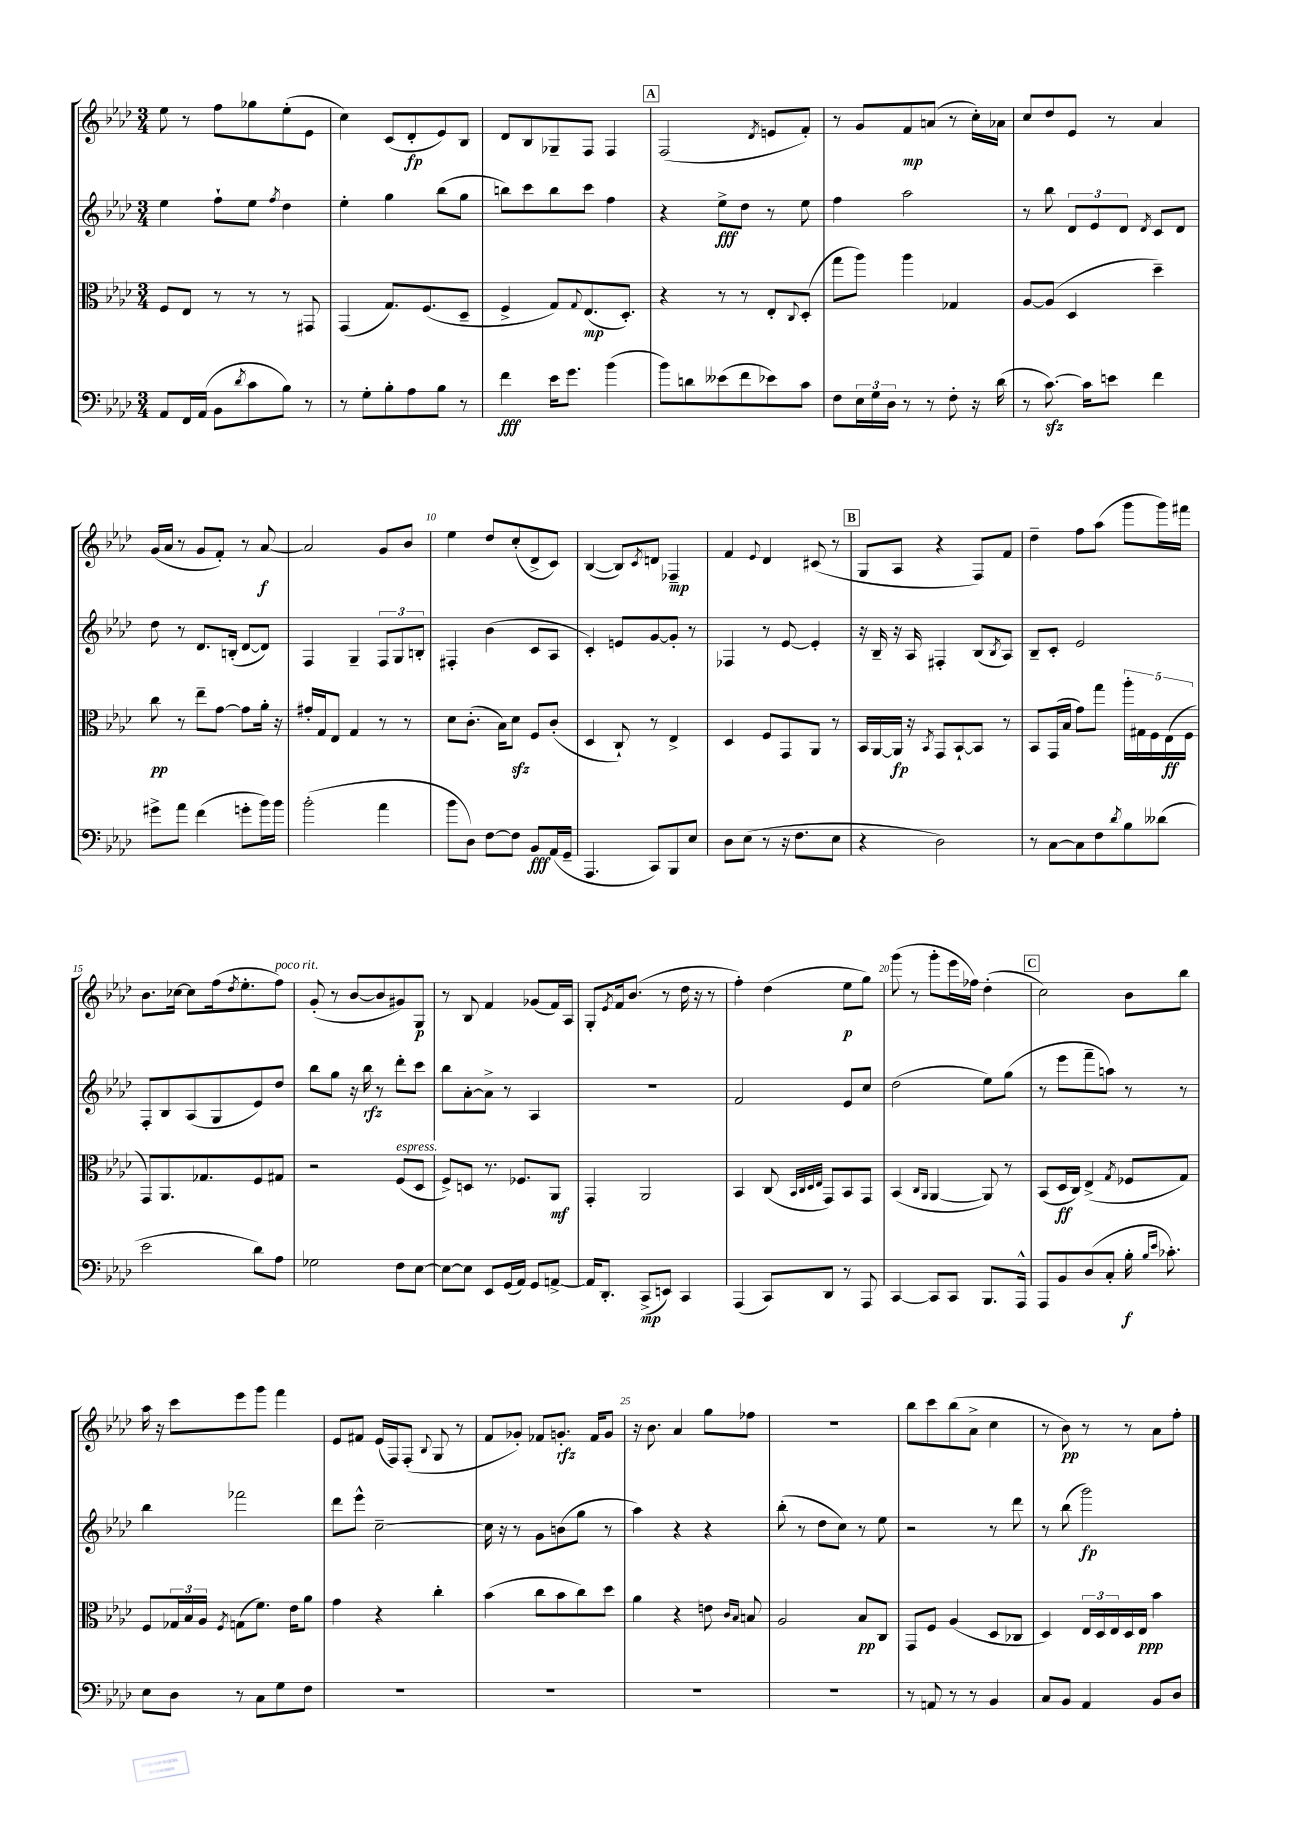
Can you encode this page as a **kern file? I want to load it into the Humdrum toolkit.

**kern	**dynam	**kern	**dynam	**kern	**dynam	**kern	**dynam
*part4	*part4	*part3	*part3	*part2	*part2	*part1	*part1
*staff4	*staff4	*staff3	*staff3	*staff2	*staff2	*staff1	*staff1
*clefF4	*	*clefC3	*	*clefG2	*	*clefG2	*
*k[b-e-a-d-]	*	*k[b-e-a-d-]	*	*k[b-e-a-d-]	*	*k[b-e-a-d-]	*
*M3/4	*	*M3/4	*	*M3/4	*	*M3/4	*
=2	=2	=2	=2	=2	=2	=2	=2
8AA-/L	.	8F/L	.	4ee-\	.	8ee-\	.
16FF/L	.	8E-/J	.	.	.	8r	.
(16AA-/JJ	.	.	.	.	.	.	.
8BB-\L	.	8r	.	8ff`\L	.	8ff\L	.
8qd-/	.	.	.	.	.	.	.
8c\	.	8r	.	8ee-\J	.	8gg-X\	.
.	.	.	.	8qff/	.	.	.
8B-\J)	.	8r	.	4dd-\	.	(8ee-'\	.
8r	.	8GG#X/	.	.	.	8e-\J	.
=3	=3	=3	=3	=3	=3	=3	=3
8r	.	(4GG/	.	4ee-'\	.	4cc\)	.
8G'\L	.	.	.	.	.	.	.
8B-'\	.	8.G/L)	.	4gg\	.	(8c/L	.
8A-\	.	.	.	.	.	8d-'/	fp
.	.	(8.F/	.	.	.	.	.
8B-\J	.	.	.	(8bb-\L	.	8e-/)	.
8r	.	8D-~/J	.	8gg\J	.	8B-/J	.
=4	=4	=4	=4	=4	=4	=4	=4
4f\	fff	4F^/	.	8bbn\L)	.	8d-/L	.
.	.	.	.	8ccc\	.	8B-/	.
16e-\KL	.	8G/L)	.	8bb\	.	8G-X~/	.
8.g\J	.	.	.	.	.	.	.
.	.	8qqG/	.	.	.	.	.
.	.	(8.E-/	mp	8ccc\J	.	8F/J	.
(4b-\	.	.	.	4ff\	.	4F/	.
.	.	8.D-'/J)	.	.	.	.	.
!!LO:REH:place=s1:t=A
=5	=5	=5	=5	=5	=5	=5	=5
8b-\L)	.	4r	.	4r	.	(2F/	.
8dn\	.	.	.	.	.	.	.
(8e--X\	.	8r	.	8ee-^\L	fff	.	.
8f\	.	8r	.	8dd-\J	.	.	.
.	.	.	.	.	.	8qd-/	.
8e-X\)	.	8E-'/L	.	8r	.	8en/L	.
.	.	8qqC/	.	.	.	.	.
8c\J	.	(8D-'/J	.	8ee-\	.	8f'/J)	.
=6	=6	=6	=6	=6	=6	=6	=6
8F\L	.	8gg\L	.	4ff\	.	8r	.
24E-\L	.	8aa-\J)	.	.	.	8g/L	.
24G\	.	.	.	.	.	.	.
24D-\JJ	.	.	.	.	.	.	.
8r	.	4aa-\	.	2aa-\	.	8f/	mp
8r	.	.	.	.	.	(8an/J	.
8F'\	.	4G-X/	.	.	.	8r	.
16r	.	.	.	.	.	16cc'\LL)	.
(16d-\	.	.	.	.	.	16a-X\JJ	.
=7	=7	=7	=7	=7	=7	=7	=7
8r	.	[8A-/L	.	8r	.	8cc/L	.
[8.czz\)	.	(8A-/J]	.	8bb-\	.	8dd-/	.
.	.	4D-/	.	12d-/L	.	8e-/J	.
16c\KL]	.	.	.	.	.	.	.
.	.	.	.	12e-/	.	.	.
8en\J	.	.	.	.	.	8r	.
.	.	.	.	12d-/J	.	.	.
.	.	.	.	8qd-/	.	.	.
4f\	.	4dd-~\)	.	8c/L	.	4a-/	.
.	.	.	.	8d-/J	.	.	.
!!LO:LB:g=z
=8	=8	=8	=8	=8	=8	=8	=8
8g#X^\L	.	8cc\	pp	8dd-\	.	(16g/LL	.
.	.	.	.	.	.	16a-/JJ	.
8a-\J	.	8r	.	8r	.	8r	.
(4f\	.	8ee-~\L	.	8.d-/L	.	8g/L	.
.	.	[8g\J	.	.	.	8f'/J)	.
.	.	.	.	(16Bn'/Jk	.	.	.
8gn'\L	.	8g\L]	.	[8d-/L	.	8r	.
16b-\L)	.	16a-'\Jk	.	8d-/J])	.	[8a-/	f
16b-\JJ	.	16r	.	.	.	.	.
=9	=9	=9	=9	=9	=9	=9	=9
(2b-'\	.	16g#X'/LL	.	4F/	.	2a-/]	.
.	.	16G/J	.	.	.	.	.
.	.	8E-/J	.	.	.	.	.
.	.	4G/	.	4G~/	.	.	.
4a-\	.	8r	.	12F/L	.	8g/L	.
.	.	.	.	12G/	.	.	.
.	.	8r	.	.	.	8b-/J	.
.	.	.	.	12Bn'/J	.	.	.
=10	=10	=10	=10	=10	=10	=10	=10
8b-\L	.	8d-\L	.	4F#X'/	.	4ee-\	.
8D-\J)	.	(8.c'\J	.	.	.	.	.
[8F\L	.	.	.	(4b-\	.	8dd-/L	.
.	.	16B-\KL)	.	.	.	.	.
8F\J]	.	8d-zz\J	.	.	.	(8cc'/	.
8BB-/L	fff	8F/L	.	8c/L	.	8d-^/	.
(16AA-/L	.	(8c'/J	.	8A-/J	.	8c/J)	.
16GG~/JJ	.	.	.	.	.	.	.
=11	=11	=11	=11	=11	=11	=11	=11
4.AAA-/	.	4D-/	.	4c'/)	.	([4B-/	.
.	.	8C`/)	.	8en/L	.	8B-/L])	.
.	.	.	.	.	.	8qc/	.
8CC/L)	.	8r	.	[8g/	.	8dn/J	.
8BBB-/	.	4E-^/	.	8g'/J]	.	4F-X~/	mp
8E-/J	.	.	.	8r	.	.	.
=12	=12	=12	=12	=12	=12	=12	=12
8D-\L	.	4D-/	.	4F-X/	.	4f/	.
(8E-\J	.	.	.	.	.	.	.
.	.	.	.	.	.	8qqe-/	.
8r	.	8F/L	.	8r	.	4d-/	.
16r	.	8GG/	.	[8e-/	.	.	.
8.F\L	.	.	.	.	.	.	.
.	.	8AA-/J	.	4e-'/]	.	(8c#X/	.
8E-\J	.	8r	.	.	.	8r	.
!!LO:REH:place=s1:t=B
=13	=13	=13	=13	=13	=13	=13	=13
4r	.	16BB-/LL	.	16r	.	8G/L	.
.	.	[16AA-/	.	16B-~/	.	.	.
.	.	16AA-/JJ]	fp	16r	.	8A-/J	.
.	.	16r	.	16A-/	.	.	.
.	.	8qBB-/	.	.	.	.	.
2D-\)	.	8GG/L	.	4F#X'/	.	4r	.
.	.	[8BB-`/	.	.	.	.	.
.	.	8BB-/J]	.	(8B-/L	.	8F/L)	.
.	.	.	.	8qB-/	.	.	.
.	.	8r	.	8A-/J)	.	8f/J	.
=14	=14	=14	=14	=14	=14	=14	=14
8r	.	8BB-/L	.	8B-~/L	.	4dd-~\	.
[8C\L	.	(16GG/L	.	8c'/J	.	.	.
.	.	16B-/JJ	.	.	.	.	.
8C\]	.	8g\L)	.	2e-/	.	8ff\L	.
8F\	.	8gg\J	.	.	.	(8aa-\J	.
8qd-/	.	.	.	.	.	.	.
8B-\	.	20aa-'\LL	.	.	.	8ggg\L	.
.	.	20G#X\	.	.	.	.	.
.	.	20F\	.	.	.	.	.
(8d--X\J	.	.	.	.	.	16ggg\L)	.
.	.	(20E-\	ff	.	.	.	.
.	.	.	.	.	.	16fff#X\JJ	.
.	.	20F\JJ	.	.	.	.	.
!!LO:LB:g=z
=15	=15	=15	=15	=15	=15	=15	=15
2e-\	.	8GG/L)	.	8F'/L	.	8.b-\L	.
.	.	8.AA-/	.	8B-/	.	.	.
.	.	.	.	.	.	[16cc-X\Jk	.
.	.	.	.	(8A-/	.	8cc-\L]	.
.	.	8.G-X/	.	.	.	.	.
.	.	.	.	8G/	.	(16ff\k	.
.	.	.	.	.	.	8qdd-/	.
.	.	.	.	.	.	8.ee-'\	.
8d-\L)	.	8F/	.	8e-/)	.	.	.
!	!	!	!	!	!	!LO:TX:a:i:t=poco rit.	!
8A-\J	.	8G#X/J	.	8dd-/J	.	8ff\J)	.
=16	=16	=16	=16	=16	=16	=16	=16
2G-X\	.	2r	.	8bb-\L	.	(8g'/	.
.	.	.	.	8gg\J	.	8r	.
.	.	.	.	16r	.	[8b-/L	.
.	.	.	.	16bb-\	rfz	.	.
.	.	.	.	8r	.	8b-/]	.
!	!	!LO:TX:a:i:t=espress.	!	!	!	!	!
8F\L	.	(8F/L	.	8ddd-'\L	.	8g#X/)	.
[8E-\J	.	8D-/J	.	8ccc\J	.	8G/J	p
=17	=17	=17	=17	=17	=17	=17	=17
8E-\L_	.	8F^/L)	.	8bb-\L	.	8r	.
8E-\J]	.	8Dn/J	.	[8a-'\	.	8B-/	.
8EE-/L	.	8.r	.	8a-^\J]	.	4f/	.
(16GG/L	.	.	.	8r	.	.	.
16AA-/JJ)	.	8.F-X/L	.	.	.	.	.
8GG/L	.	.	.	4A-/	.	(8g-X/L	.
[8AAn^/J	.	8AA-/J	mf	.	.	16f/L)	.
.	.	.	.	.	.	16A-/JJ	.
=18	=18	=18	=18	=18	=18	=18	=18
16AA/KL]	.	4GG'/	.	2.r	.	8G'/L	.
8.DD-'/J	.	.	.	.	.	.	.
.	.	.	.	.	.	8qe-/	.
.	.	.	.	.	.	16f/k	.
.	.	.	.	.	.	(8.b-/J	.
(8CC^/L	mp	2AA-/	.	.	.	.	.
8EEn/J)	.	.	.	.	.	8r	.
4CC/	.	.	.	.	.	16dd-\	.
.	.	.	.	.	.	16r	.
.	.	.	.	.	.	8r	.
=19	=19	=19	=19	=19	=19	=19	=19
(4AAA-/	.	4BB-/	.	2f/	.	4ff'\)	.
8CC/L)	.	(8C/	.	.	.	(4dd-\	.
.	.	32qqBB-/LLL	.	.	.	.	.
.	.	32qqC/	.	.	.	.	.
.	.	32qqD-/	.	.	.	.	.
.	.	32qqE-/JJJ	.	.	.	.	.
8DD-/J	.	8GG/L)	.	.	.	.	.
8r	.	8BB-/	.	8e-/L	.	8ee-\L	p
8AAA-/	.	8GG/J	.	8cc/J	.	8gg\J)	.
=20	=20	=20	=20	=20	=20	=20	=20
[4CC/	.	(4BB-/	.	(2dd-\	.	(8ggg\	.
.	.	.	.	.	.	8r	.
.	.	16qqC/LL	.	.	.	.	.
.	.	16qqAA-/JJ	.	.	.	.	.
8CC/L]	.	[4AA-/	.	.	.	8ggg'\L	.
8CC/J	.	.	.	.	.	16eee-\L	.
.	.	.	.	.	.	16ff-X\JJ)	.
8.BBB-/L	.	8AA-/])	.	8ee-\L)	.	(4dd-'\	.
.	.	8r	.	(8gg\J	.	.	.
16AAA-^^/Jk	.	.	.	.	.	.	.
!!LO:REH:place=s1:t=C
=21	=21	=21	=21	=21	=21	=21	=21
8AAA-/L	.	(8BB-/L	.	8r	.	2cc\)	.
8BB-/	.	16D-/L	ff	8eee-\L	.	.	.
.	.	16C/JJ)	.	.	.	.	.
(8D-/	.	(4E-^/	.	8fff~\	.	.	.
8C'/J	.	.	.	8aan\J)	.	.	.
.	.	8qG/	.	.	.	.	.
16B-'\	f	8F-X/L	.	8r	.	8b-\L	.
16qqB-/LL	.	.	.	.	.	.	.
16qqe-/JJ	.	.	.	.	.	.	.
8.c-X'\)	.	.	.	.	.	.	.
.	.	8G/J)	.	8r	.	8bb-\J	.
!!LO:LB:g=z
=22	=22	=22	=22	=22	=22	=22	=22
8E-\L	.	8F/L	.	4bb-\	.	16aa-\	.
.	.	.	.	.	.	16r	.
8D-\J	.	24G-X/L	.	.	.	8ccc\L	.
.	.	24B-/	.	.	.	.	.
.	.	24A-/JJ	.	.	.	.	.
.	.	8qF/	.	.	.	.	.
8r	.	(8Gn\L	.	2fff-X\	.	8eee-\	.
8C\L	.	8.f\J)	.	.	.	8ggg\J	.
8G\	.	.	.	.	.	4fff\	.
.	.	16e-\KL	.	.	.	.	.
8F\J	.	8a-\J	.	.	.	.	.
=23	=23	=23	=23	=23	=23	=23	=23
2.r	.	4g\	.	8ddd-\L	.	8e-/L	.
.	.	.	.	8eee-^^\J	.	8f#X/J	.
.	.	4r	.	[2cc~\	.	(16e-/LL	.
.	.	.	.	.	.	16F/J)	.
.	.	.	.	.	.	(8F'/J	.
.	.	.	.	.	.	8qqB-/	.
.	.	4cc'\	.	.	.	8G/	.
.	.	.	.	.	.	8r	.
=24	=24	=24	=24	=24	=24	=24	=24
2.r	.	(4b-\	.	16cc\]	.	8f/L	.
.	.	.	.	16r	.	.	.
.	.	.	.	8r	.	8g-X'/J)	.
.	.	8cc\L	.	8g\L	.	8f-X/L	.
.	.	8b-\	.	(8bn\	.	8.gn'/J	rfz
.	.	8cc\)	.	8gg\J	.	.	.
.	.	.	.	.	.	16f-/KL	.
.	.	8dd-\J	.	8r	.	8g/J	.
=25	=25	=25	=25	=25	=25	=25	=25
2.r	.	4a-\	.	4aa-\)	.	16r	.
.	.	.	.	.	.	8.b-\	.
.	.	4r	.	4r	.	4a-/	.
.	.	8en\	.	4r	.	8gg\L	.
.	.	16qqc/LL	.	.	.	.	.
.	.	16qqB-/JJ	.	.	.	.	.
.	.	8Bn/	.	.	.	8ff-X\J	.
=26	=26	=26	=26	=26	=26	=26	=26
2.r	.	2A-/	.	(8bb-'\	.	2.r	.
.	.	.	.	8r	.	.	.
.	.	.	.	8dd-\L	.	.	.
.	.	.	.	8cc\J)	.	.	.
.	.	8B-/L	pp	8r	.	.	.
.	.	8C/J	.	8ee-\	.	.	.
=27	=27	=27	=27	=27	=27	=27	=27
8r	.	8GG/L	.	2r	.	8bb-\L	.
8AAn/	.	8F/J	.	.	.	8ccc\	.
8r	.	(4A-/	.	.	.	(8bb-\	.
8r	.	.	.	.	.	8a-^\J	.
4BB-/	.	8D-/L	.	8r	.	4cc\	.
.	.	8C-X/J	.	8ddd-\	.	.	.
=28	=28	=28	=28	=28	=28	=28	=28
8C/L	.	4D-/)	.	8r	.	8r	.
8BB-/J	.	.	.	(8bb-\	.	8b-\)	pp
4AA-/	.	24E-/LL	.	2ggg\)	fp	8r	.
.	.	24D-/	.	.	.	.	.
.	.	24E-/	.	.	.	.	.
.	.	16D-/	.	.	.	8r	.
.	.	16E-/JJ	ppp	.	.	.	.
8BB-/L	.	4b-\	.	.	.	8a-\L	.
8D-/J	.	.	.	.	.	8ff'\J	.
==	==	==	==	==	==	==	==
*-	*-	*-	*-	*-	*-	*-	*-
